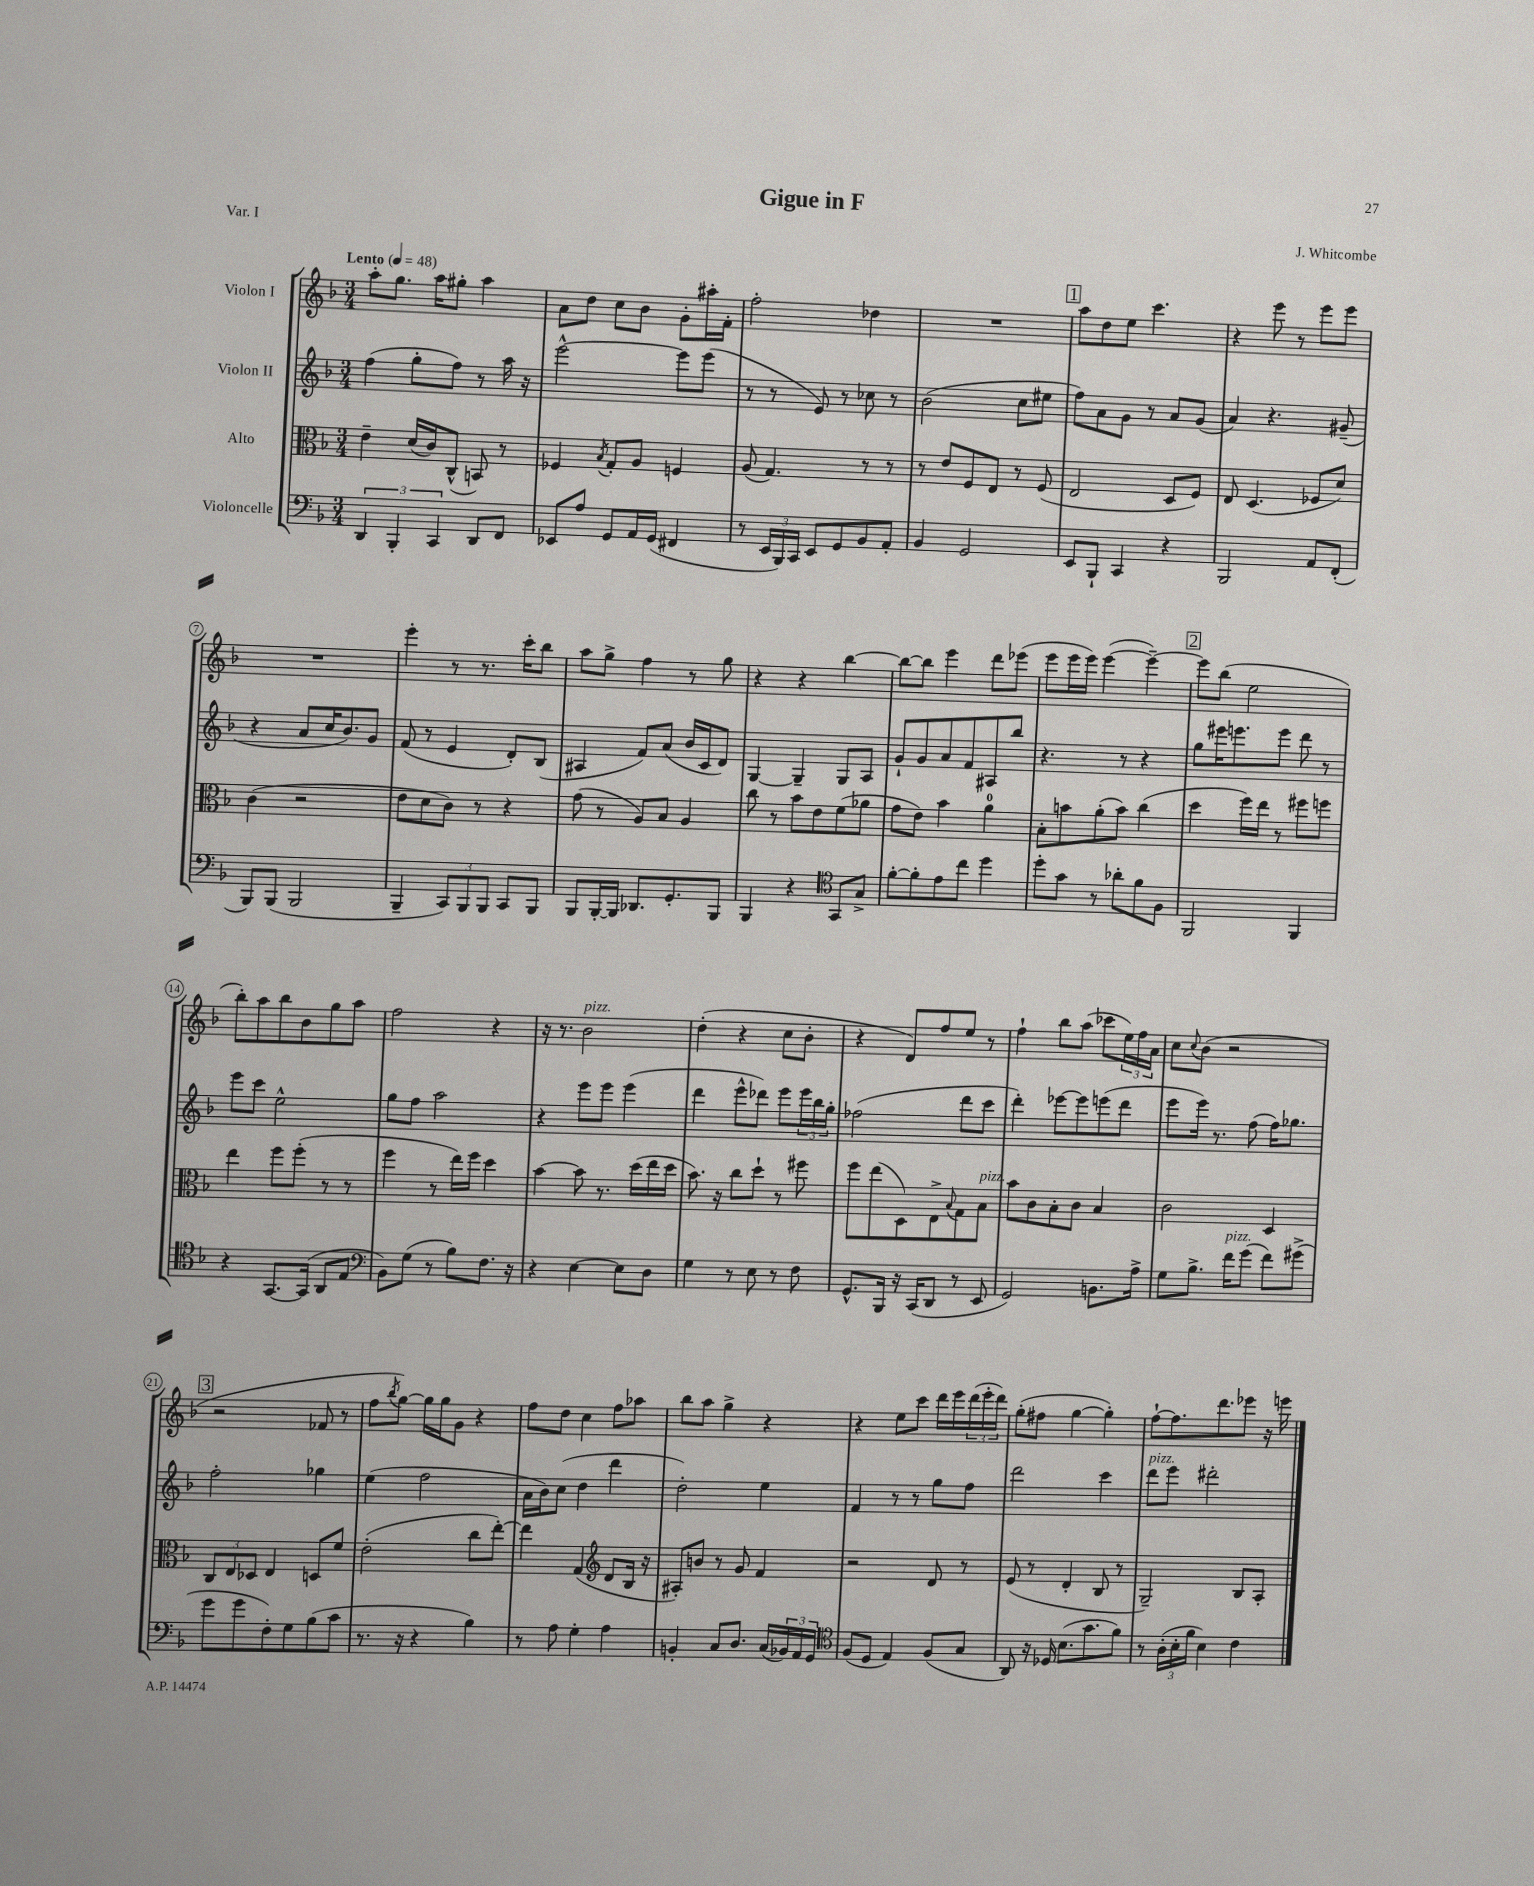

**kern	**kern	**kern	**kern
*staff4	*staff3	*staff2	*staff1
*clefF4	*clefC3	*clefG2	*clefG2
*k[b-]	*k[b-]	*k[b-]	*k[b-]
*M3/4	*M3/4	*M3/4	*M3/4
*MM48	*MM48	*MM48	*MM48
6DD	4e~	(4ff	8aa'
.	.	.	8.gg
6BBB-'	.	.	.
.	(16d	8gg'	.
.	16c)	.	16aa
6CC	.	.	.
.	(8C^^	8ff)	8gg#'
8DD	8BB)	8r	4aa
8FF	8r	16aa	.
.	.	16r	.
=	=	=	=
8EE-	4F-	[2eee^^	8a
8A	.	.	8dd
.	8qB-	.	.
8GG	8G'	.	8cc
16AA	8A	.	8b-
(16GG	.	.	.
4FF#	4F	8eee]	8g'
.	.	(8eee	16aa#'
.	.	.	16f'
=	=	=	=
8r	(8A	8r	2ff'
24EE	4.G)	8r	.
24BBB-)	.	.	.
24CC	.	.	.
8EE	.	8e)	.
8GG	.	8r	.
8BB-	8r	8cc-	4dd-
8AA'	8r	8r	.
=	=	=	=
4BB-	8r	(2b-	2.r
.	8e	.	.
2GG	8F	.	.
.	8E	.	.
.	8r	8cc	.
.	(8F	8ee#	.
=	=	=	=
8EE	2E	8ff)	8aa
8BBB-`	.	8a	8dd
4CC	.	8g	8ee
.	.	8r	4.ccc
4r	8D	8a	.
.	8F)	(8g	.
=	=	=	=
2BBB-	8E	4a)	4r
.	(4.D	.	.
.	.	4.r	8eee
.	.	.	8r
8AA	8F-	.	8eee
(8FF'	8d)	(8g#~	8eee
=	=	=	=
8BBB-)	(4c	4r	2.r
(8BBB-	.	.	.
2BBB-	2r	8a	.
.	.	16cc	.
.	.	8.b-)	.
.	.	8g	.
=	=	=	=
4BBB-~	8e	(8f	4eee'
.	8d	8r	.
12CC)	8c)	4e	8r
12BBB-	.	.	.
.	8r	.	8.r
12BBB-	.	.	.
8CC	4r	8d')	.
.	.	.	16ccc'
8BBB-	.	(8B-	8bb-
=	=	=	=
8BBB-	(8g	4A#	8aa
[16BBB-'	8r	.	8gg^
16BBB-]	.	.	.
8.DD-	8A)	8f)	4ff
.	8B-	(8a	.
8.GG'	.	.	.
.	4A	16b-	8r
.	.	16c	.
8BBB-	.	8d)	8gg
=	=	=	=
4BBB-	8cc	[4G	4r
.	8r	.	.
4r	8b-	4G~]	4r
.	8e	.	.
*clefC4	*	*	*
8GG	(8f	8G	[4bb-
8G^	8a-	8A	.
=	=	=	=
[8f'	8g	8g`	8bb-_
8f']	8e)	8g	8bb-]
8e	4b-	8a	4eee
8cc	.	8f	.
4dd	4a	8A#	8ddd
.	.	8bb-	(8eee-
=	=	=	=
8dd'	8B-'	4.r	8eee
8g	8b	.	16eee
.	.	.	16eee)
8r	(8a'	.	([4eee
8a-'	8b)	8r	.
8f	(4cc	4r	4eee~_)
8F	.	.	.
=	=	=	=
2FF	4dd	8gg	8eee]
.	.	16eee#	(8bb-
.	.	8.eee	.
.	16ff)	.	2ee
.	16ee	.	.
.	8r	8eee	.
4FF	8ff#	8ddd	.
.	8ff	8r	.
=	=	=	=
4r	4ee	8eee	8bb-')
.	.	8ccc	8aa
[8.GG	8ff	2ee^^	8bb-
.	(8ff'	.	8b-
(16GG]	.	.	.
8AA	8r	.	8gg
8E	8r	.	8aa
=	=	=	=
*clefF4	*	*	*
8BB-)	4ff	8gg	2ff
(8G	.	8ff	.
8r	8r	2aa	.
8B-)	16ee)	.	.
.	16ff	.	.
8.F	4dd	.	4r
16r	.	.	.
=	=	=	=
4r	[4b-	4r	16r
.	.	.	8.r
[4E	8b-]	8eee	2b-
.	8.r	8eee	.
8E]	.	(4eee	.
.	(16dd	.	.
8D	16ee	.	.
.	16dd	.	.
=	=	=	=
4G	8.b-)	4ddd	(4dd'
.	16r	.	.
8r	8cc	8eee^^	4r
8E	8dd`	8ddd-)	.
8r	8r	8eee	8cc
8F	8ff#	24eee	8b-'
.	.	24bb-	.
.	.	24gg'	.
=	=	=	=
8.GG^^	8ff	(2ff-	4r
.	(8ee	.	.
16BBB-	.	.	.
16r	8D)	.	8d)
(16CC	.	.	.
8DD	8E^	.	8ff
.	8qqB-	.	.
8r	8G	8ddd	8ee
8EE	8B-	8ccc	8r
=	=	=	=
2GG)	8b-	4ddd')	4ff`
.	8c	.	.
.	8B-'	[8eee-	8bb-
.	8c	8eee-]	(8aa
8.BB	4B-	(8eee	8ccc-
.	.	8ddd	24ee)
.	.	.	24ff
16A^	.	.	.
.	.	.	24a
=	=	=	=
8G	2c	8eee	8cc
.	.	.	8qqcc
8.B-^	.	16eee)	(8b-
.	.	8.r	.
.	.	.	2r
16f	.	.	.
(8g	.	(8ff	.
8f)	4D	16ff)	.
.	.	8.gg-	.
(8g#^	.	.	.
=	=	=	=
8g	12C	2ff'	2r
.	12E	.	.
8g	.	.	.
.	12D-	.	.
8F')	4E	.	.
8G	.	.	.
(8B-	8D	4gg-	8f-
8c	8f	.	8r
=	=	=	=
8.r	(2e'	(4ee	8ff
.	.	.	8qbb-
.	.	.	[8gg)
16r	.	.	.
4r	.	2ff	16gg]
.	.	.	16gg
.	.	.	8g
4B-)	8cc	.	4r
.	[8ee')	.	.
=	=	=	=
8r	4ee]	16a	8ff
.	.	16b-)	.
8A	.	(8cc	8dd
4G'	(4G	4dd	4cc
*	*clefG2	*	*
4A	8d	4ddd	8ff
.	16B-	.	8aa-
.	16r	.	.
=	=	=	=
4BB'	8A#')	2dd')	8bb-
.	8b	.	8aa
8C	8r	.	4gg^
8.D	8g	.	.
.	4f	4ee	4r
(16C	.	.	.
24BB-)	.	.	.
24AA	.	.	.
24GG	.	.	.
=	=	=	=
*clefC4	*	*	*
(8F	2r	4f	4r
8D	.	.	.
4E)	.	8r	8ee
.	.	8r	8ccc
(8F	8d	8gg	16ddd
.	.	.	16eee
8G	8r	8ff	(24ddd
.	.	.	24eee'
.	.	.	24ddd)
=	=	=	=
8AA)	(8e	2ddd	(8gg'
16r	8r	.	8ff#
16D-	.	.	.
(8.B-	4d'	.	[4gg
8.g	.	.	.
.	8B-	4ccc	4gg'])
8f)	8r	.	.
=	=	=	=
8r	2G~)	8ddd	[8ff`
(24A'	.	8eee	8.ff]
24B-'	.	.	.
24f	.	.	.
4B-)	.	2ddd#'	.
.	.	.	8.ddd
4c	8B-	.	8eee-
.	8A'	.	16r
.	.	.	16eee
==	==	==	==
*-	*-	*-	*-
